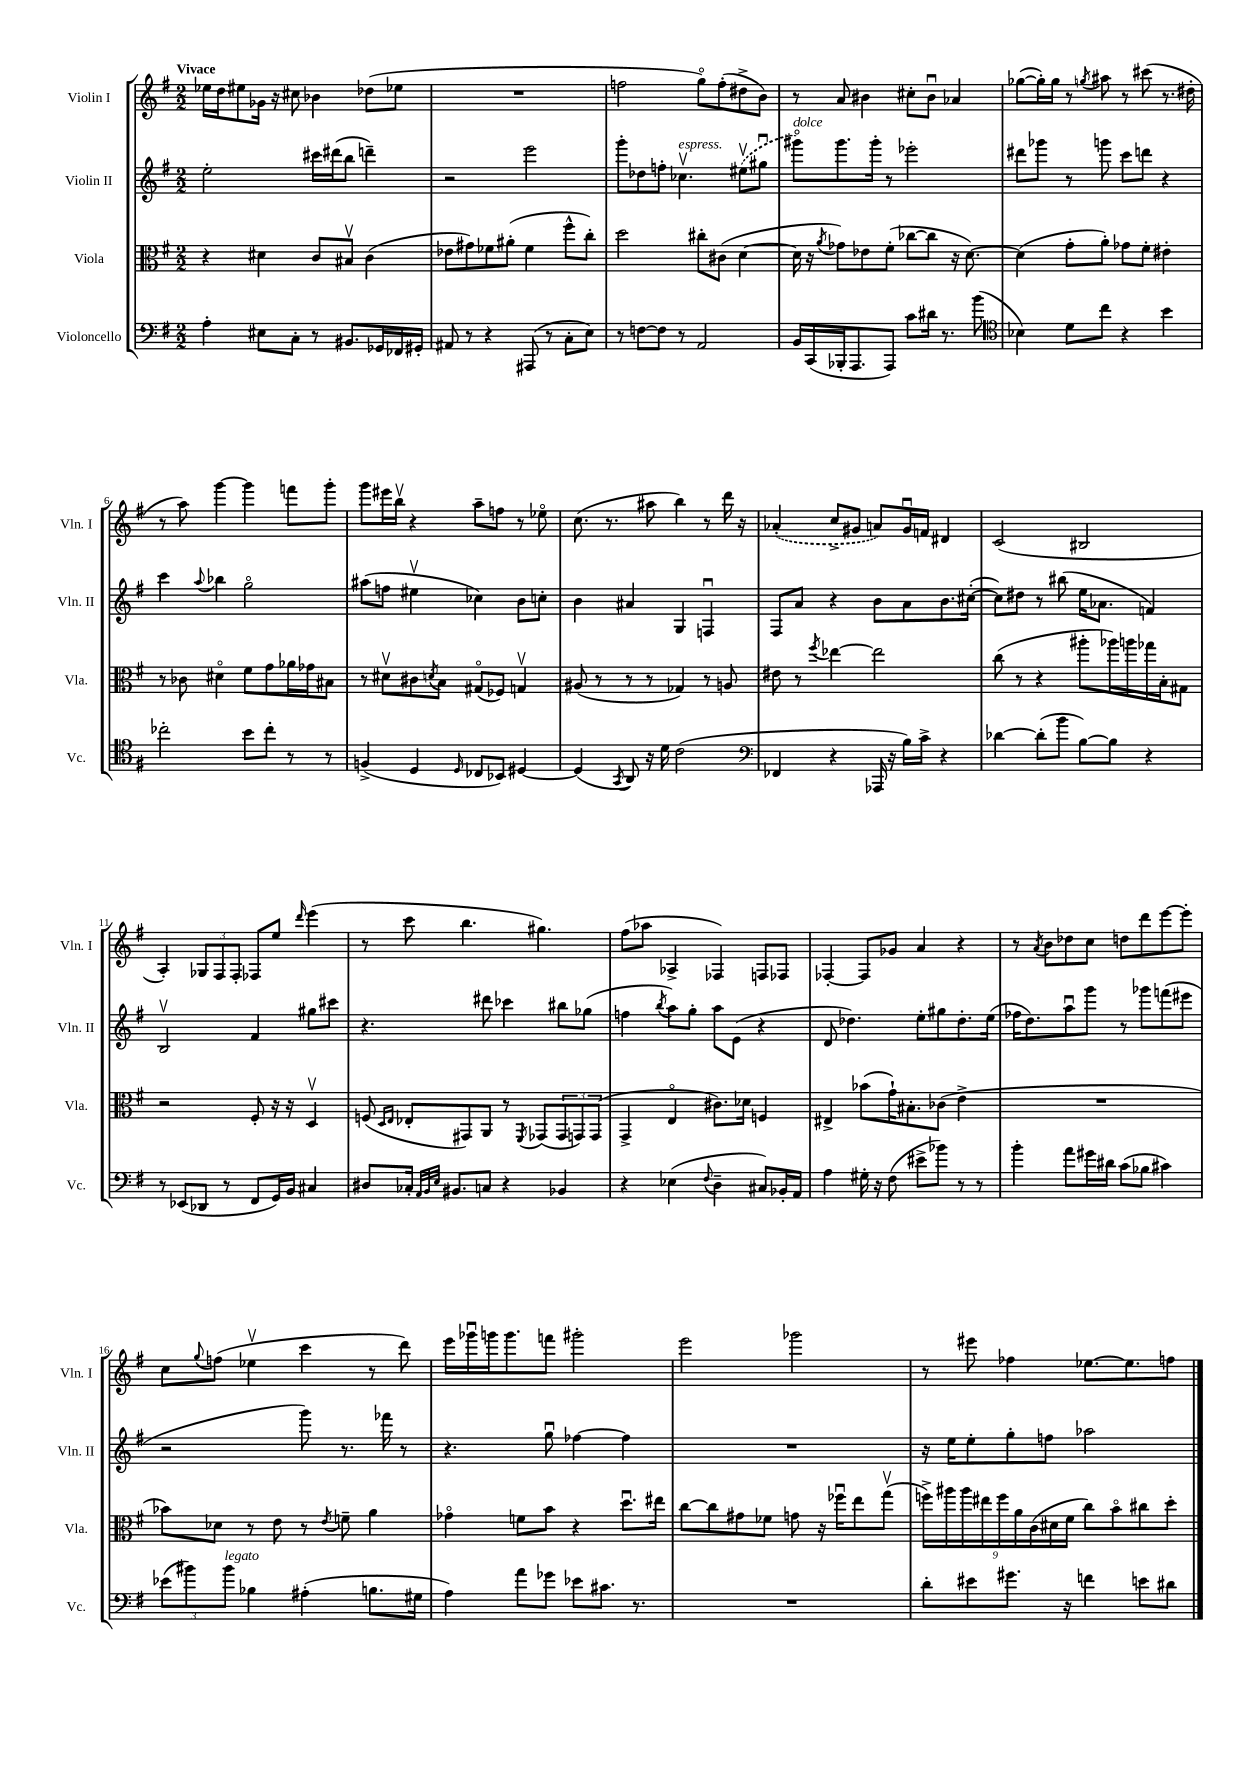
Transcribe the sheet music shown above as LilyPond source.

<<
\new StaffGroup <<
\new Staff = "s0" \with { instrumentName = "Violin I" shortInstrumentName = "Vln. I" } {
    \clef treble \key g \major \numericTimeSignature \time 2/2 \tempo "Vivace"
    ees''16 d''16 eis''8 ges'16 r16 cis''8 bes'4 des''8( ees''8 |
    R1 |
    f''2 g''8\flageolet) f''8-.( dis''8-> b'8) |
    r8 a'8 bis'4 cis''8-. bis'8\downbow aes'4 |
    ges''8~( ges''16-.) ges''16 r8 \acciaccatura { g''8 } ais''8 r8 cis'''8( r8. dis''16-. |
    r8 a''8) g'''4~ g'''4 f'''8 g'''8-. |
    g'''8 eis'''16 b''16\upbow r4 a''8-- f''8 r8 ees''8\flageolet |
    c''8.( r8. ais''8 b''4) r8 d'''16 r16 |
    \once \slurDashed aes'4-.( c''8-> gis'8 a'8) gis'16\downbow f'16 dis'4 |
    c'2( bis2 |
    a4-.) \tuplet 3/2 { ges8 fis8 fis8-. } fes8 e''8 \grace { d'''16 } e'''4( |
    r8 c'''8 b''4. gis''4.) |
    fis''8( aes''8 aes4-> fes4) f8 fes8 |
    fes4~-. fes8 ges'8 a'4 r4 |
    r8 \acciaccatura { a'8 } b'8 des''8 c''8 d''8 d'''8 e'''8~ e'''8-. |
    c''8 \appoggiatura { g''8 } f''8( ees''4\upbow c'''4 r8 d'''8) |
    e'''16 ges'''16\downbow g'''16 g'''8. f'''8 gis'''2-. |
    e'''2 ges'''2 |
    r8 eis'''8 fes''4 ees''8.~ ees''8. f''8 \bar "|." |
}
\new Staff = "s1" \with { instrumentName = "Violin II" shortInstrumentName = "Vln. II" } {
    \clef treble \key g \major \numericTimeSignature \time 2/2
    e''2-. cis'''16 dis'''16( b''8 d'''4--) |
    r2 e'''2 |
    g'''8-. des''8 f''8-. ces''4.\upbow^\markup { \italic "espress." } \once \slurDashed eis''8\upbow( gis''8\downbow |
    gis'''8\flageolet^\markup { \italic "dolce" }) gis'''8. gis'''16-. r8 ees'''2-. |
    dis'''8 ges'''8 r8 g'''8 c'''8 d'''8 r4 |
    c'''4 \appoggiatura { a''8 } bes''4 g''2\flageolet |
    ais''8( f''8 eis''4\upbow ces''4) b'8 c''8-. |
    b'4 ais'4 g4 f4\downbow |
    fis8 a'8 r4 b'8 a'8 b'8. cis''16~-.( |
    cis''8) dis''8 r8 bis''8( e''16 aes'8. f'4) |
    b2\upbow fis'4 gis''8 cis'''8 |
    r4. dis'''8 ces'''4 bis''8 ges''8( |
    f''4 \acciaccatura { b''8 } a''8) g''8-. a''8 e'8( r4 |
    d'8 des''4.) e''8-. gis''8 des''8.-. e''16( |
    fes''16 d''8.) a''8\downbow g'''8 r8 ges'''8 f'''8( eis'''8 |
    r2 g'''8) r8. fes'''16 r8 |
    r4. g''8\downbow fes''4~ fes''4 |
    R1 |
    r16 e''16 e''8-. g''8-. f''8 aes''2 \bar "|." |
}
\new Staff = "s2" \with { instrumentName = "Viola" shortInstrumentName = "Vla." } {
    \clef alto \key g \major \numericTimeSignature \time 2/2
    r4 dis'4 c'8 bis8\upbow c'4( |
    ees'8 gis'8) fes'8 ais'8-.( fes'4 fis''8-^ c''8-.) |
    d''2 cis''8-. cis'8( d'4~ |
    d'16 r16 \acciaccatura { a'8 } ges'8) ees'8 fis'8-.( ces''8~ ces''8 r16 d'8.~) |
    d'4( g'8-. a'8-.) ges'8 fis'8-. eis'4-. |
    r8 ces'8 dis'4\flageolet fis'8 g'8 aes'16 ges'16 bis8 |
    r8 dis'8\upbow cis'8 \acciaccatura { d'8 } b8 gis8\flageolet( fes8) g4\upbow |
    ais8( r8 r8 r8 ges4) r8 a8 |
    eis'8 r8 \acciaccatura { fis''8 } ees''4~ ees''2 |
    c''8( r8 r4 ais''8-. aes''16) a''16 ges''16 b16-. gis8 |
    r2 fis8-. r16 r16 d4\upbow |
    f8( \grace { d16 e16 } ees8-. gis,8) a,8 r8 \acciaccatura { fis,8 } ges,8( \tuplet 3/2 { ges,8 g,8) g,8( } |
    g,4-> e4\flageolet cis'8.) des'16 f4 |
    eis4-> bes'8( g'16-!) bis8.-. ces'8( e'4-> |
    R1 |
    bes'8) des'8 r8 e'8 r8 \acciaccatura { e'8 } f'8-- a'4 |
    ges'4\flageolet f'8 b'8 r4 d''8.\downbow eis''16 |
    c''8~ c''8 gis'8 fes'8 g'8 r16 fes''16\downbow e''8 g''8\upbow( |
    \tuplet 9/8 { f''16->) ais''16 ais''16 eis''16 f''16 a'16 c'16( dis'16 fis'16 } c''8) b'8\flageolet cis''8 d''8-. \bar "|." |
}
\new Staff = "s3" \with { instrumentName = "Violoncello" shortInstrumentName = "Vc." } {
    \clef bass \key g \major \numericTimeSignature \time 2/2
    a4-. eis8 c8-. r8 bis,8. ges,16 fes,16 gis,16-. |
    ais,8 r8 r4 ais,,8( r8 c8-. e8) |
    r8 f8~ f8 r8 a,2 |
    b,16 c,16( bes,,16-. a,,8. a,,8) c'8 dis'16 r8. b'8( |
    \clef tenor bes4) d'8 c''8 r4 b'4 |
    ces''2-. b'8 ces''8-. r8 r8 |
    f4->( d4 \grace { d16 } ces8 bes,8) dis4~ |
    dis4( \acciaccatura { g,8 } a,8) r16 d'16 c'2( |
    \clef bass fes,4 r4 aes,,16 r16 b16) c'16-> r4 |
    des'4~ des'8-.( b'8 b8~) b8 r4 |
    r8 ees,8( des,8 r8 fis,8 g,16) b,16 cis4 |
    dis8 ces16-. \grace { a,32 b,32 e32 } bis,8. c8 r4 bes,4 |
    r4 ees4( \appoggiatura { fis8 } d4-- cis8) bes,16-. a,16 |
    a4 gis16-. r16 fis8( eis'8-> bes'8) r8 r8 |
    b'4-. a'8 gis'16 dis'16 c'8( bes8 cis'4) |
    \tuplet 3/2 { ees'8( bis'8) bis'8^\markup { \italic "legato" } } bes4 ais4-.( b8. gis16 |
    a4) a'8 ges'8 ees'8 cis'8. r8. |
    R1 |
    d'8-. eis'8 gis'8. r16 f'4 e'8 dis'8 \bar "|." |
}
>>
>>
